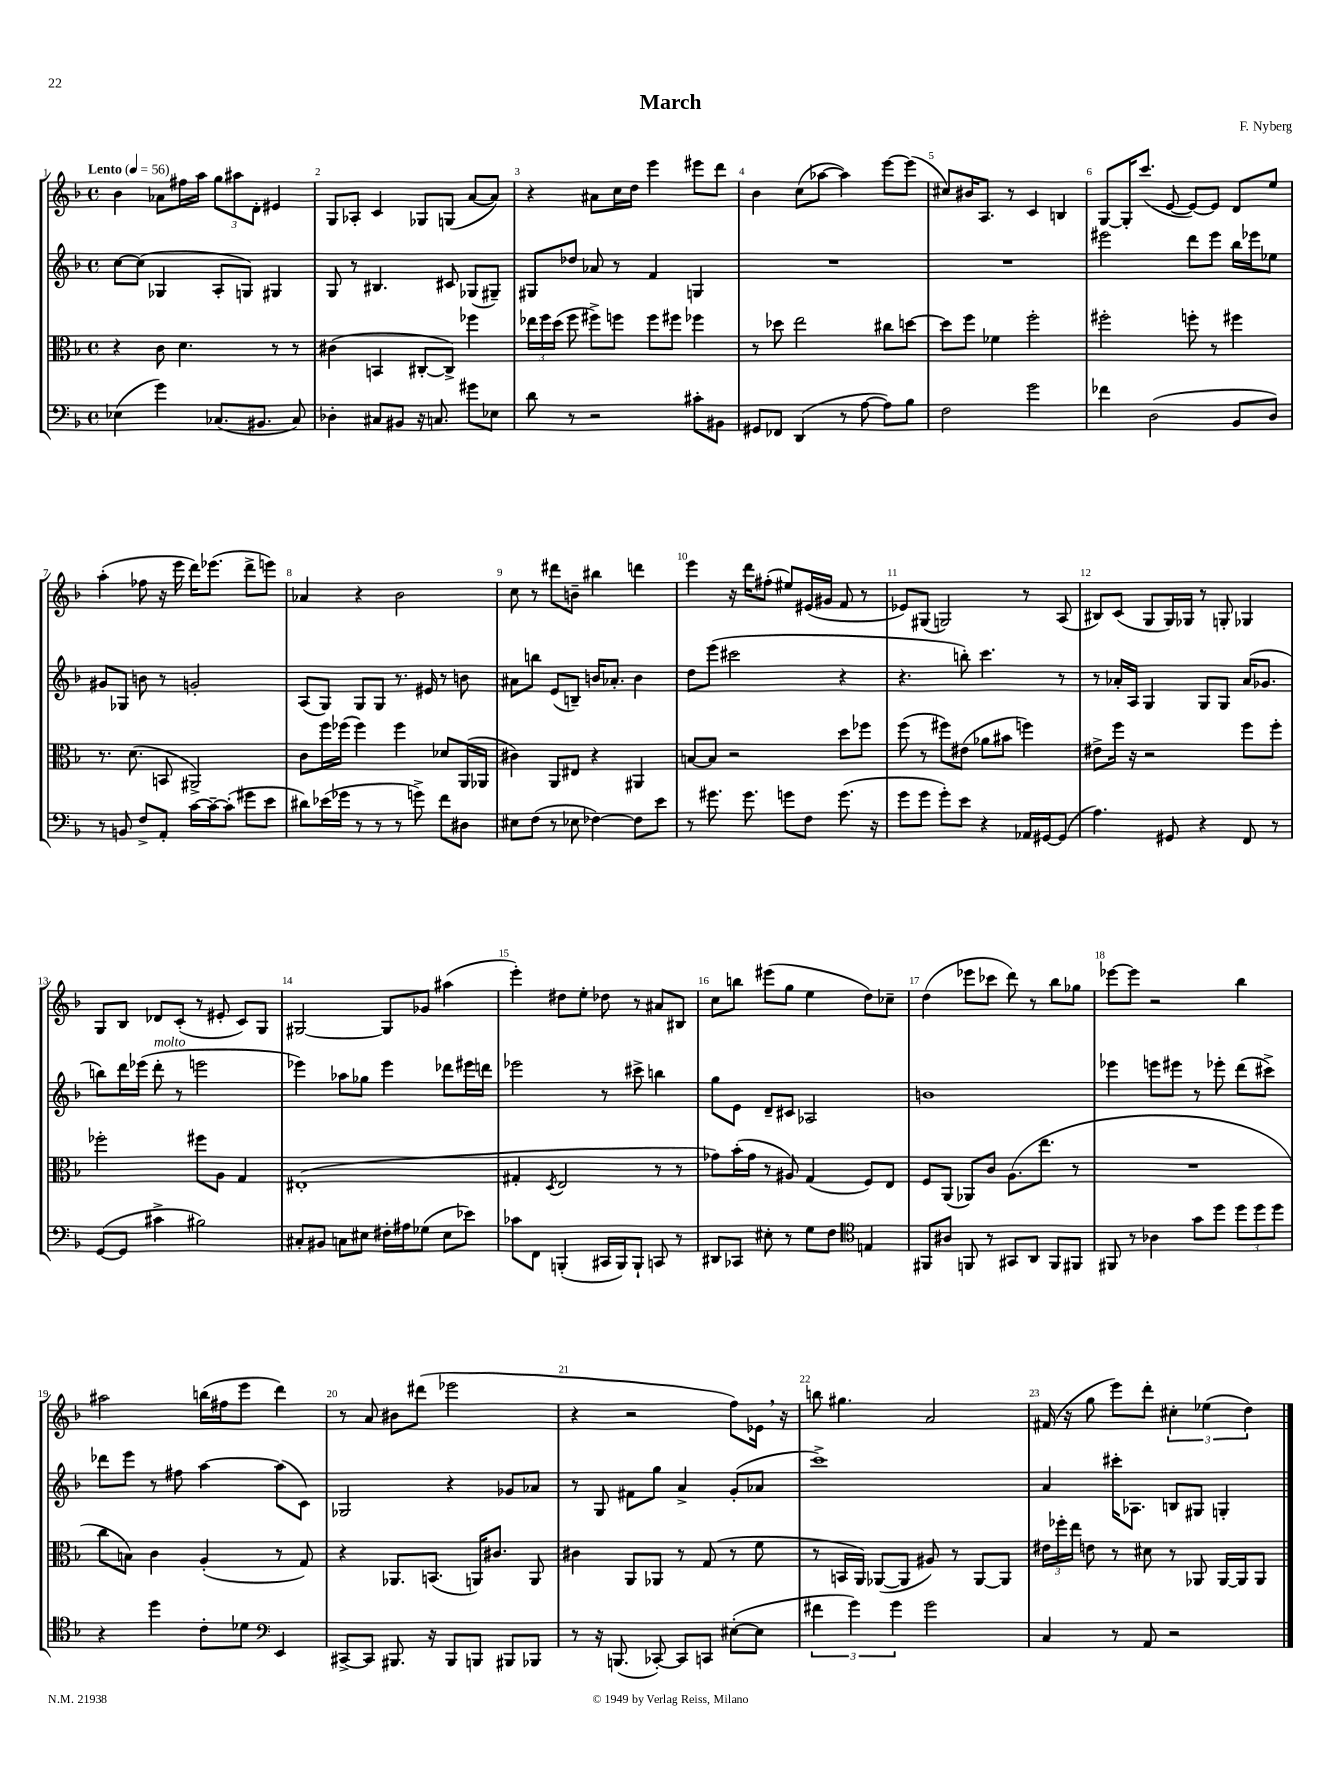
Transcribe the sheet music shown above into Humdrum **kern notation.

**kern	**kern	**kern	**kern
*staff4	*staff3	*staff2	*staff1
*clefF4	*clefC3	*clefG2	*clefG2
*k[b-]	*k[b-]	*k[b-]	*k[b-]
*M4/4	*M4/4	*M4/4	*M4/4
*met(c)	*met(c)	*met(c)	*met(c)
*MM56	*MM56	*MM56	*MM56
(4E-	4r	[8cc	4b-
.	.	(8cc]	.
4g)	8c	4G-	8a-
.	4.d	.	16ff#
.	.	.	16aa
(8.C-	.	8A'	12gg
.	.	.	12aa#
.	.	8G)	.
.	.	.	12d'
8.BB#	.	.	.
.	8r	4G#	4e#
8C-)	8r	.	.
=	=	=	=
4D-'	(4c#	8G	8G
.	.	8r	8A-'
8C#	4BB	4.B#	4c
8BB#	.	.	.
16r	[8C#'	.	8G-
8.C	.	.	.
.	8C#^])	8c#	(8G
8g#	4ff-	(8G-	[8a
8E-	.	8G#~)	8a])
=	=	=	=
8d	24ee-	8G#	4r
.	24ff	.	.
.	(24dd	.	.
8r	8ff	8dd-	.
2r	8ff#^)	8a-	8a#
.	8ff	8r	16cc
.	.	.	16dd
.	8ff	4f	4eee
.	8ff#	.	.
8c#'	4ff-	4G	8eee#
8BB#	.	.	8ddd
=	=	=	=
8GG#	8r	1r	4b-
8FF-	8dd-	.	.
(4DD	2ee	.	(8cc
.	.	.	[8aa-
8r	.	.	4aa-])
[8A	.	.	.
8A])	8cc#	.	[8eee
8B-	[8dd	.	(8eee]
=	=	=	=
2F	8dd]	1r	8cc#)
.	8ff	.	16b#
.	.	.	8.A
.	4f-	.	.
.	.	.	8r
2g	2ff'	.	4c
.	.	.	4B
=	=	=	=
4f-	2ff#'	2eee#	[8G
.	.	.	16G']
.	.	.	(8.ccc
(2D	.	.	.
.	.	.	[8e
.	8ff'	8ddd	8e_)
.	8r	8eee#	8e]
8BB-	4ff#	16bb-	8d
.	.	16eee-	.
8D)	.	8ee-	8ee
=	=	=	=
8r	8.r	8g#	(4aa'
8BB	.	8G-	.
.	(8.d	.	.
8F^	.	8b	8ff-
8AA'	8BB	8r	16r
.	.	.	16eee
[16c	2AA#^)	2g'	16ddd)
16c~_	.	.	(8.eee-
(8c']	.	.	.
8g#	.	.	8ddd^
8e	.	.	8eee)
=	=	=	=
8d#)	8c	(8A	4a-
(16e-	16ff	8G)	.
16g-	(16ff-	.	.
8r	4ff-)	8G	4r
8r	.	8G	.
8r	4ff-	8.r	2b-
8g^)	.	.	.
.	.	16e#	.
8f	8d-	8r	.
8D#	(16AA	8b	.
.	16AA-	.	.
=	=	=	=
8E#	4c#)	8a#	8cc
(8F	.	8bb	8r
8r	8AA	(8e	8ddd#
8E-	8E#	8B~)	8b~
[4F-)	4r	16b	4bb#
.	.	8.a-'	.
8F-]	4AA#	4b	4ddd
8e	.	.	.
=	=	=	=
8r	[8B	8dd	4eee
8.g#	8B]	(8eee	.
.	2r	2ccc#	16r
8.g#	.	.	16ddd
.	.	.	(8ff#'
8g	.	.	8ee#)
8F	.	.	(16e#
.	.	.	16g#
(8.g	8dd	4r	8f
.	8ff-	.	8r
16r	.	.	.
=	=	=	=
8g	(8ff	4.r	8e-)
8g	8r	.	(8G#
8g')	8ff#)	.	2G)
8e	(8e#	8bb')	.
4r	8a-	4.ccc	.
.	8b#	.	.
16AA-	4ff)	.	8r
[16GG#	.	.	.
(8GG#]	.	8r	(8A
=	=	=	=
4.A)	8e#^	8r	8B#)
.	16ff	16a-'	(8c
.	16r	16A	.
.	2r	4G	8G
8GG#	.	.	16G)
.	.	.	16G-
4r	.	8G	8r
.	.	8G	8G'
8FF	8ff	(16a-	4G-
.	.	8.g-	.
8r	8ff'	.	.
=	=	=	=
([8GG	2ff-'	8bb)	8G
8GG]	.	16ddd	8B-
.	.	(16eee-	.
4c#^	.	8ddd'	8d-
.	.	8r	(8c'
2B#)	8ff#	2eee	8r
.	8A	.	8e#'
.	4G	.	8c)
.	.	.	8G
=	=	=	=
8C#'	(1E#'	4eee-)	[2G#
8BB#	.	.	.
8C	.	8aa-	.
8E#	.	8gg-	.
16F#'	.	4eee-	8G#]
16A#	.	.	.
(8G-	.	.	8g-
8E#	.	8ddd-	(4aa#
8e-)	.	16eee#	.
.	.	16ddd	.
=	=	=	=
8c-	4G#'	2eee-	4eee')
8FF	.	.	.
.	8qD	.	.
(4BBB'	2E	.	8dd#
.	.	.	8ee'
16CC#	.	8r	8dd-
16BBB)	.	.	.
8BBB`	.	8ccc#^	8r
8CC	8r	4bb	8a#
8r	8r	.	8B#
=	=	=	=
8DD#	8g-)	8gg	8cc
8CC-	(16b-'	8e	8bb
.	16g-	.	.
8E#'	8r	8d~	(8eee#
8r	8A#)	8c#	8gg
8G	(4G	2A-	4ee
8F	.	.	.
*clefC4	*	*	*
4E	8F)	.	8dd)
.	8E	.	8cc-~
=	=	=	=
8FF#	8F	1b	(4dd
8A#	(8AA	.	.
8FF	8AA-)	.	8eee-
8r	8c	.	8ccc-
8GG#	(8.A	.	8ddd)
8AA	.	.	8r
.	8.ee	.	.
8FF	.	.	8bb-
8FF#	8r	.	8gg-
=	=	=	=
8FF#	1r	4eee-	[8eee-
8r	.	.	8eee-]
4A-	.	8eee	2r
.	.	8eee#	.
8g	.	8r	.
8dd	.	8eee-'	.
12dd	.	(8ddd	4bb-
12dd	.	.	.
.	.	8ccc#^)	.
12dd	.	.	.
=	=	=	=
4r	8cc	8ddd-	2aa#
.	8B)	8eee	.
4dd	4c	8r	.
.	.	8ff#	.
8c'	(4A'	[4aa	(16bb
.	.	.	16ff#
8d-	.	.	8eee
*clefF4	*	*	*
4EE	8r	(8aa]	4ddd)
.	8G)	8c)	.
=	=	=	=
[8CC#^	4r	2G-	8r
8CC#]	.	.	8a
8.BBB#	8.AA-	.	8b#
.	.	.	(8ddd#
16r	(8.BB	.	.
8BBB#	.	4r	2eee-
8BBB	16AA)	.	.
.	8.c#	.	.
8BBB#	.	8g-	.
8BBB-	8AA	8a-	.
=	=	=	=
8r	4c#	8r	4r
16r	.	8G	.
(8.BBB	.	.	.
.	8AA	8f#	2r
[8CC-')	8AA-	8gg	.
8CC-]	8r	4a^	.
8CC	(8G	.	.
([8E#'	8r	(8g'	8ff)
8E#]	8f	8a-	16e-
.	.	.	16r
=	=	=	=
6f#	8r	1ccc^)	8bb
.	16BB	.	4.gg#
6g)	.	.	.
.	16AA)	.	.
.	([8AA-	.	.
6g	.	.	.
.	8AA-]	.	.
2g	8A#)	.	2a
.	8r	.	.
.	[8AA-	.	.
.	8AA-]	.	.
=	=	=	=
4C	24e#	4a	(16f#
.	24ff-'	.	.
.	.	.	16r
.	24ee	.	.
.	8e	.	8gg
8r	8r	16ccc#'	8eee)
.	.	8.A-	.
8AA	8d#	.	8ddd'
2r	8r	8B	6cc#'
.	8AA-	8G#	.
.	.	.	(6ee-
.	[16AA-	4G'	.
.	16AA-]	.	.
.	.	.	6dd)
.	8AA-	.	.
==	==	==	==
*-	*-	*-	*-
